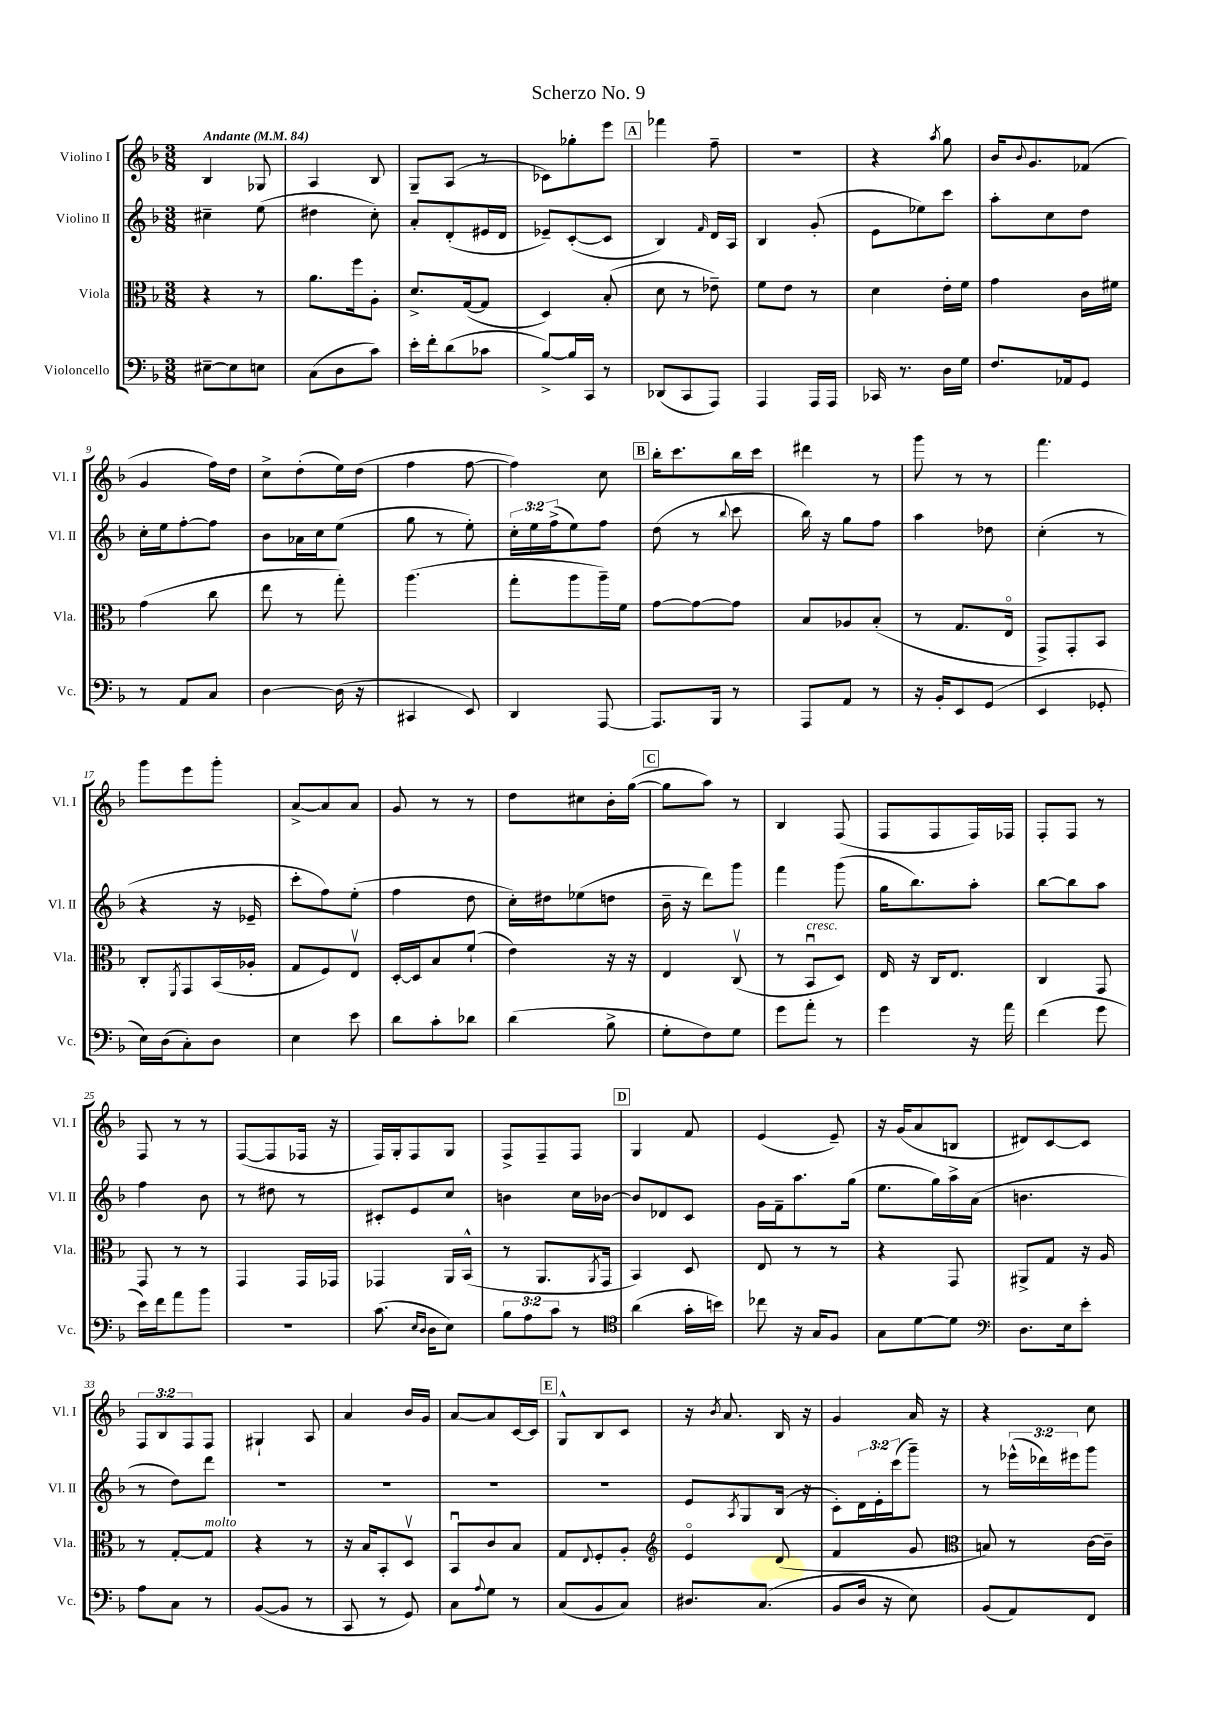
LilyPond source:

\header { title = "Scherzo No. 9" }
<<
\new StaffGroup <<
\new Staff = "s0" \with { instrumentName = "Violino I" shortInstrumentName = "Vl. I" } {
    \clef treble \key f \major \numericTimeSignature \time 3/8 \override Staff.TupletNumber.text = #tuplet-number::calc-fraction-text \tempo "Andante" 4 = 84
    bes4 ges8 |
    a4 bes8 |
    g8-- a8( r8 |
    ces'8) ges''8-. e'''8 |
    \mark \markup { \box "A" } fes'''4 f''8-- |
    R4. |
    r4 \acciaccatura { a''8 } g''8 |
    bes'16 \appoggiatura { bes'8 } g'8. fes'8( |
    g'4 f''16) d''16 |
    c''8-> d''8-.( e''16) d''16( |
    f''4 f''8~ |
    f''4) c''8 |
    \mark \markup { \box "B" } bes''16-. c'''8. bes''16 c'''16 |
    dis'''4 r8 |
    g'''8 r8 r8 |
    f'''4. |
    g'''8 e'''8 g'''8-. |
    a'8~-> a'8 a'8 |
    g'8 r8 r8 |
    d''8 cis''8 bes'16-. g''16~( |
    \mark \markup { \box "C" } g''8 a''8) r8 |
    bes4 f8( |
    f8 f8 f16) fes16 |
    f8-. f8 r8 |
    f8 r8 r8 |
    f8~( f8 fes16 r16 |
    f16) g16-. f8 g8 |
    f8-> f8-- f8 |
    \mark \markup { \box "D" } g4 f'8 |
    e'4( e'8--) |
    r16 g'16( a'8 b8 |
    dis'8) c'8~ c'8 |
    \tuplet 3/2 { f8 bes8 f8 } f8 |
    gis4-! a8 |
    a'4 bes'16 g'16 |
    a'8~ a'8 c'16~ c'16 |
    \mark \markup { \box "E" } g8-^ bes8 c'8 |
    r16 \acciaccatura { bes'8 } a'8. bes16 r16 |
    g'4 a'16 r16 |
    r4 c''8 \bar "|." |
}
\new Staff = "s1" \with { instrumentName = "Violino II" shortInstrumentName = "Vl. II" } {
    \clef treble \key f \major \numericTimeSignature \time 3/8 \override Staff.TupletNumber.text = #tuplet-number::calc-fraction-text
    cis''4-- e''8( |
    dis''4 c''8-.) |
    a'8-. d'8-.( eis'16 d'16 |
    ees'8--) c'8~-.( c'8 |
    \mark \markup { \box "A" } bes4) \grace { f'16 } d'16 a16 |
    bes4 g'8-.( |
    e'8 ees''8) c'''8 |
    a''8-. c''8 d''8 |
    c''16-. e''16 f''8~-. f''8 |
    bes'8 aes'16 c''16 e''8( |
    g''8 r8 e''8-.) |
    \tuplet 3/2 { c''16-. e''16 f''16->( } e''8) f''8 |
    \mark \markup { \box "B" } d''8( r8 \appoggiatura { bes''8 } c'''8 |
    bes''16) r16 g''8 f''8 |
    a''4 des''8 |
    c''4-.( r8 |
    r4 r16 ees'16-- |
    c'''8-. f''8) e''8-.( |
    f''4 d''8 |
    c''16-.) dis''16 ees''8( d''8 |
    \mark \markup { \box "C" } bes'16-- r16 d'''8) g'''8 |
    f'''4 g'''8( |
    g''16 bes''8.) a''8-. |
    bes''8~ bes''8 a''8 |
    f''4 bes'8 |
    r8 dis''8 r8 |
    cis'8-. e'8 c''8 |
    b'4 c''16 bes'16~ |
    \mark \markup { \box "D" } bes'8 des'8 c'8 |
    g'16 f'16-- a''8. g''16( |
    e''8. g''16) a''16-> a'16( |
    b'4. |
    r8 d''8) d'''8 |
    R4. |
    R4. |
    R4. |
    \mark \markup { \box "E" } R4. |
    e'8 \acciaccatura { a8 } g8 bes16( r16 |
    c'8-.) \tuplet 3/2 { d'16 e'16-. c'''16( } g'''8--) |
    r8 \tuplet 3/2 { ees'''16-^( des'''16) eis'''16 } g'''8 \bar "|." |
}
\new Staff = "s2" \with { instrumentName = "Viola" shortInstrumentName = "Vla." } {
    \clef alto \key f \major \numericTimeSignature \time 3/8
    r4 r8 |
    a'8. f''16 a8-. |
    d'8.-> g16~( g8 |
    d4) bes8-.( |
    \mark \markup { \box "A" } d'8 r8 ees'8--) |
    f'8 e'8 r8 |
    d'4 e'16-. f'16 |
    g'4 c'16 fis'16 |
    g'4( c''8 |
    e''8 r8 g''8-.) |
    a''4.( |
    g''8-. a''8 a''16--) f'16 |
    \mark \markup { \box "B" } g'8~ g'8~ g'8 |
    bes8 aes8 bes8-.( |
    r8 g8. e16\flageolet |
    g,8->) g,8-. bes,8 |
    c8-. \acciaccatura { f,8 } g,8 bes,16( aes16-. |
    g8 f8) e8\upbow |
    d16~-. d16 bes8 f'8-!( |
    e'4) r16 r16 |
    \mark \markup { \box "C" } e4 c8\upbow( |
    r8 bes,8\downbow^\markup { \italic "cresc." } d8) |
    e16 r16 c16 e8. |
    c4 g,8 |
    g,8 r8 r8 |
    g,4 g,16 ges,16 |
    ges,4 a,16 bes,16-^( |
    r8 a,8. \acciaccatura { a,8 } g,16 |
    \mark \markup { \box "D" } bes,4) d8 |
    e8 r8 r8 |
    r4 g,8 |
    ais,8-> g8 r16 a16 |
    r8 g8~-. g8^\markup { \italic "molto" } |
    r4 r8 |
    r16 bes16 bes,8-. d8\upbow |
    bes,8\downbow c'8 bes8 |
    \mark \markup { \box "E" } g8 \appoggiatura { e8 } f8-. a8-. |
    \clef treble e'4\flageolet d'8( |
    f'4 g'8 |
    \clef alto b8) r8 c'16~ c'16-- \bar "|." |
}
\new Staff = "s3" \with { instrumentName = "Violoncello" shortInstrumentName = "Vc." } {
    \clef bass \key f \major \numericTimeSignature \time 3/8 \override Staff.TupletNumber.text = #tuplet-number::calc-fraction-text
    eis8~-- eis8 e8 |
    c8( d8 c'8) |
    e'16-. f'16-. d'8( ces'8 |
    bes8~->) bes16 c,16 r8 |
    \mark \markup { \box "A" } des,8( c,8 a,,8) |
    a,,4 a,,16 a,,16 |
    ces,16 r8. d16 g16 |
    f8. aes,16 g,8 |
    r8 a,8 c8 |
    d4~ d16( r16 |
    cis,4 e,8) |
    d,4 a,,8~ |
    \mark \markup { \box "B" } a,,8. bes,,16 r8 |
    a,,8 a,8 r8 |
    r16 bes,16-. e,8 g,8( |
    e,4 ges,8-. |
    e16) d16( c8-.) d8 |
    e4 e'8 |
    d'8 c'8-. des'8 |
    d'4( bes8-> |
    \mark \markup { \box "C" } g8-. f8) g8 |
    g'8 a'8-. r8 |
    g'4 r16 a'16 |
    f'4( g'8 |
    e'16) f'16 a'8 bes'8 |
    R4. |
    c'8.( \grace { e16 d16 } d16 e8) |
    \tuplet 3/2 { bes8 a8 c'8 } r8 |
    \mark \markup { \box "D" } \clef tenor a'4( g'16-. b'16) |
    ces''8 r16 g16 f8 |
    g8 d'8~ d'8 |
    \clef bass d8. e16 e'8-. |
    a8 c8 r8 |
    bes,8~( bes,8 r8 |
    c,8 r8 g,8) |
    c8 \appoggiatura { a8 } g8 r8 |
    \mark \markup { \box "E" } c8( bes,8 c8) |
    dis8. c8.( |
    bes,8 d16 r16 e8) |
    bes,8( a,8) f,8 \bar "|." |
}
>>
>>
